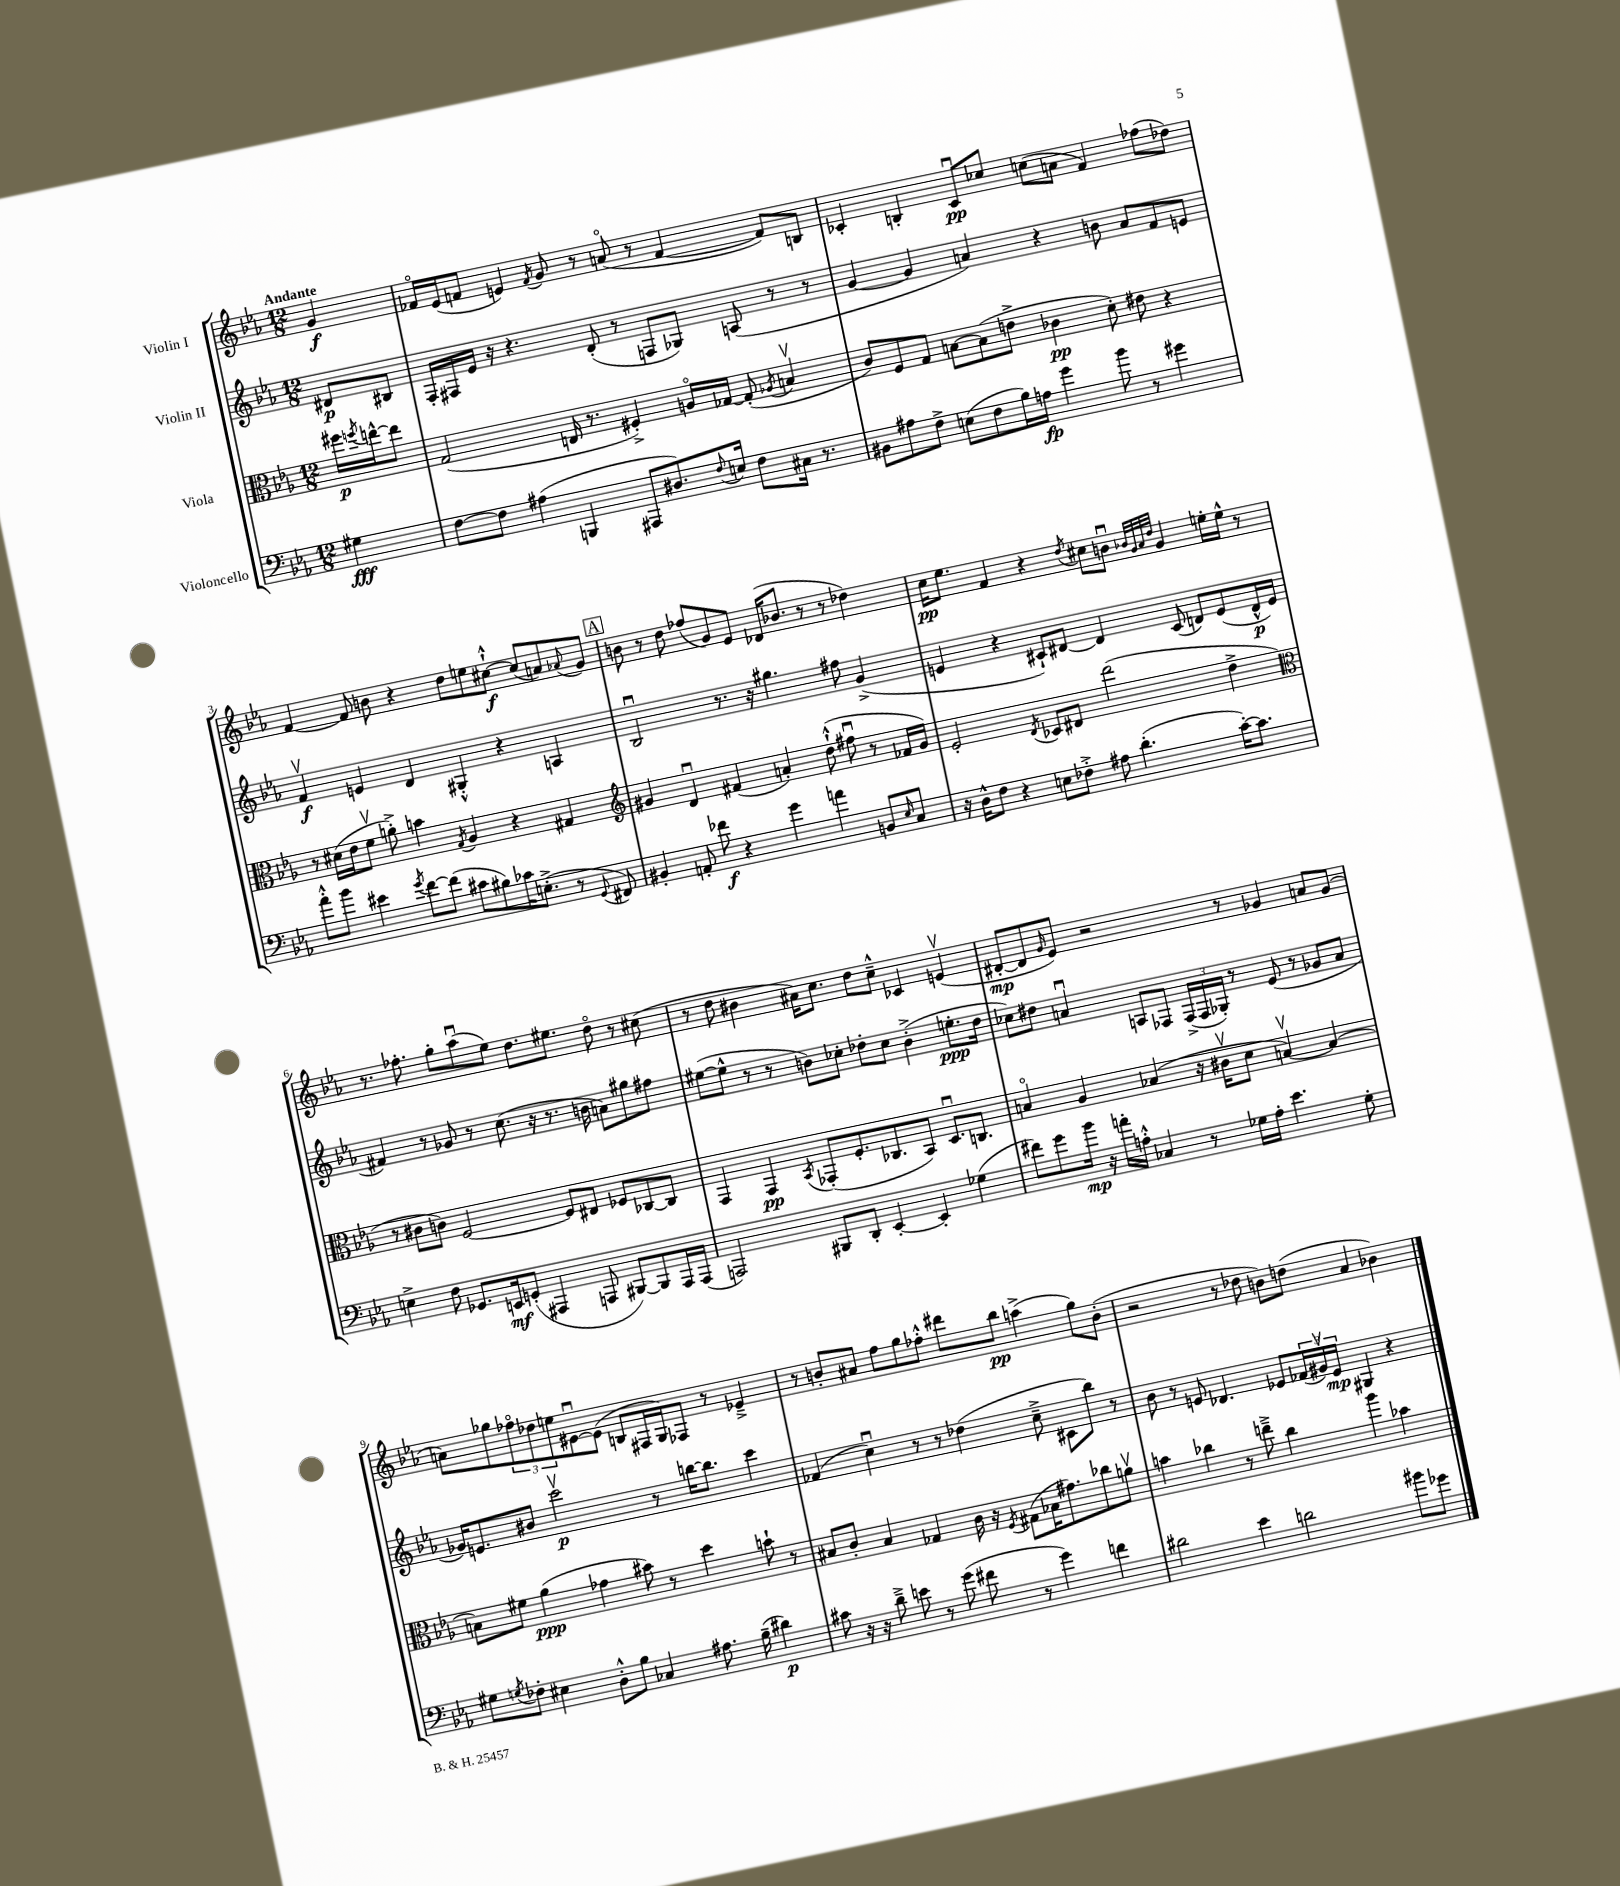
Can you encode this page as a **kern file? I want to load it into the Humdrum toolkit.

**kern	**dynam	**kern	**dynam	**kern	**dynam	**kern	**dynam
*part4	*part4	*part3	*part3	*part2	*part2	*part1	*part1
*staff4	*staff4	*staff3	*staff3	*staff2	*staff2	*staff1	*staff1
*I"Violoncello	*	*I"Viola	*	*I"Violin II	*	*I"Violin I	*
*clefF4	*	*clefC3	*	*clefG2	*	*clefG2	*
*k[b-e-a-]	*	*k[b-e-a-]	*	*k[b-e-a-]	*	*k[b-e-a-]	*
*M12/8	*	*M12/8	*	*M12/8	*	*M12/8	*
=	=	=	=	=	=	=	=
!	!	!	!	!	!	!LO:TX:a:B:t=Andante	!
4G#X\	fff	16ff#X\LL	p	8d#X/L	p	4g/	f
.	.	8qffn/	.	.	.	.	.
.	.	[16een^^\J	.	.	.	.	.
.	.	8ee\J]	.	8B#X/J	.	.	.
=1	=1	=1	=1	=1	=1	=1	=1
[8F\L	.	(2G/	.	16F'/LL	.	16f-X/LL	.
.	.	.	.	16F#X/	.	(16e-/J	.
8F\J]	.	.	.	16e-/JJ	.	8fn/J	.
.	.	.	.	16r	.	.	.
(4A#X\	.	.	.	4.r	.	4en/)	.
.	.	.	.	.	.	8qf/	.
4BBBn/	.	16En/	.	.	.	8g/	.
.	.	8.r	.	.	.	.	.
.	.	.	.	(8d'/	.	8r	.
8AAA#X/L	.	4F#X'^/)	.	8r	.	(8an/	.
8.D#X/)	.	.	.	8Fn/L	.	8r	.
.	.	16An/LL	.	8G-X/J)	.	[4f/	.
8qqF/	.	.	.	.	.	.	.
16En/Jk	.	[16G-X/JJ	.	.	.	.	.
8F\L	.	(8G-'/]	.	(8An/	.	.	.
.	.	8qA-X/	.	.	.	.	.
16C#X\Jk	.	4Bnv/	.	8r	.	8f/L])	.
8.r	.	.	.	.	.	.	.
.	.	.	.	8r	.	8Bn/J	.
=2	=2	=2	=2	=2	=2	=2	=2
8BB#X\L	.	8c/L)	.	[4g/	.	4c-X'/	.
8A#X\	.	8F/	.	.	.	.	.
8F^\J	.	8G/J	.	4g/]	.	4Bn'/	.
(8En\L	.	[8Bn\L	.	.	.	.	.
8F\	.	(8B\]	.	4an/)	.	8c-u/L	pp
16B-\L)	.	8en^\J	.	.	.	8cc-X/J	.
16An\JJ	fp	.	.	.	.	.	.
4g\	.	4c-X\	pp	4r	.	(8ccn\L	.
.	.	.	.	.	.	8an\J	.
8b-\	.	8d'\)	.	8bn\	.	4f/)	.
8r	.	8e#X\	.	8a/L	.	.	.
4g#X\	.	4r	.	8f/	.	(8ff-X\L	.
.	.	.	.	8en/J	.	8dd-X\J)	.
!!LO:LB:g=z
=3	=3	=3	=3	=3	=3	=3	=3
8a-'^^\L	.	8r	.	4fv/	f	[4f/	.
8b-\J	.	(16d#X\LL	.	.	.	.	.
.	.	16e-\J	.	.	.	.	.
4e#X\	.	8fv\J	.	4en/	.	8f/]	.
.	.	8an'^\)	.	.	.	8bn\	.
8qg/	.	.	.	.	.	.	.
[8f\L	.	4bn\	.	4d/	.	4r	.
(8f\J]	.	.	.	.	.	.	.
.	.	8qG/	.	.	.	.	.
8c#X\L	.	4A-/	.	4G#X'^^/	.	8dd\L	.
8B#X\)	.	.	.	.	.	8een\	.
16c-X\K	.	4r	.	4r	.	[8cc#X`^^\J	f
(8.En'^\J	.	.	.	.	.	.	.
.	.	.	.	.	.	(8cc#/L]	.
8r	.	4G#X/	.	4An/	.	8an/)	.
8qqGG/	.	.	.	.	.	8qqa-X/	.
8FF#X/)	.	.	.	.	.	8g/J	.
!!LO:REH:place=s1:t=A
=4	=4	=4	=4	=4	=4	=4	=4
*	*	*clefG2	*	*	*	*	*
4BB#X'/	.	4g#X/	.	2B-u/	.	8bn\	.
.	.	.	.	.	.	8r	.
8AAn'/	.	4du/	.	.	.	8dd\	.
8f-X\	f	.	.	.	.	(8ff-X/L	.
4r	.	(4f#X/	.	8.r	.	8g/)	.
.	.	.	.	.	.	8e-/J	.
.	.	.	.	16r	.	.	.
4g\	.	4an'/)	.	4.gg#X\	.	(16d-X/KL	.
.	.	.	.	.	.	8.b-X/J	.
4an\	.	(8dd`^^\	.	.	.	8r	.
.	.	8ff#Xu\	.	8ff#X\	.	8r	.
8BBn/L	.	8r	.	(4g^/	.	4dd-X\)	.
16qqE-/	.	.	.	.	.	.	.
8C/J	.	16f-X/LL	.	.	.	.	.
.	.	16g#/JJ)	.	.	.	.	.
=5	=5	=5	=5	=5	=5	=5	=5
16r	.	2e-'/	.	4en/	.	16cc\KL	pp
16D^^\KL	.	.	.	.	.	8.ee-\J	.
8F\J	.	.	.	.	.	.	.
4r	.	.	.	4r	.	4f/	.
.	.	8qd/	.	.	.	.	.
8En\L	.	8c-X/L	.	8c#X`/L)	.	4r	.
8F-X'^\J	.	8d#X/J	.	[8d#X/J	.	.	.
.	.	.	.	.	.	8qdd/	.
8A#X\	.	(2ddd\	.	4d#/]	.	8cc#X\L	.
(4.d'\	.	.	.	.	.	8bnu\J	.
.	.	.	.	.	.	32qqb-X/LLL	.
.	.	.	.	.	.	32qqg/	.
.	.	.	.	.	.	32qqa-/	.
.	.	.	.	.	.	32qqdd/JJJ	.
.	.	.	.	(8c#/	.	4g/	.
.	.	.	.	8dn/L)	.	.	.
[16c'\KL)	.	4dd^\	.	(8e/	.	16een'\LL	.
8.c\J]	.	.	.	.	.	16ee^^\JJ	.
.	.	.	.	16d^^/L	p	8r	.
.	.	.	.	16e/JJ	.	.	.
!!LO:LB:g=z
=6	=6	=6	=6	=6	=6	=6	=6
*	*	*clefC3	*	*	*	*	*
4En^\	.	8r	.	4f#X/)	.	8.r	.
.	.	8c#X\L	.	.	.	.	.
.	.	.	.	.	.	8.ff-X'\	.
8F\	.	8cn\J)	.	8r	.	.	.
8.GG-X/L	.	[2F/	.	8g-X/	.	8gg'\L	.
.	.	.	.	8r	.	(8aa-u\	.
16EEn/k	mf	.	.	.	.	.	.
(8GGn'/J	.	.	.	(8.cc\	.	8ee-\J)	.
4AAA#X/	.	.	.	.	.	8.dd\L	.
.	.	.	.	16r	.	.	.
.	.	8F/L]	.	8.r	.	.	.
.	.	.	.	.	.	8.ee#X\J	.
8AAAn/	.	8E#X/J	.	.	.	.	.
.	.	.	.	16bn\	.	.	.
[8BBB#X/L)	.	8F-X/L	.	8an\L)	.	8dd\	.
8BBB#/]	.	[8C-X/	.	8gg#X\	.	8r	.
16AAA/L	.	8C-/J]	.	8ff#X\J	.	(8cc#X\	.
(16AAA/JJ	.	.	.	.	.	.	.
=7	=7	=7	=7	=7	=7	=7	=7
2AAAn/)	.	4GG/	.	([8ee#X\L	.	8r	.
.	.	.	.	8ee#^^\J]	.	8dd\	.
.	.	4GG/	pp	8r	.	4b#X\	.
.	.	.	.	8r	.	.	.
.	.	8qBB-/	.	.	.	.	.
8BBB#X/L	.	(8GG-X'/L	.	8bn\L)	.	16a#X\KL)	.
.	.	.	.	.	.	8.cc\J	.
8DD'/J	.	8.F'/	.	8cc-X'\J	.	.	.
[4EE-'/	.	.	.	8dd-X'\L	.	8dd\L	.
.	.	8.C-X/	.	.	.	.	.
.	.	.	.	8cc-\J	.	8cc~^^\J	.
4EE-'/]	.	8BB-/J)	.	(4b'^\	.	4c-X/	.
.	.	8.Du/L	.	.	.	.	.
(4G-X\	.	.	.	8.een'\L	ppp	(4env/	.
.	.	8.Cn/J	.	.	.	.	.
.	.	.	.	16dd-\Jk	.	.	.
=8	=8	=8	=8	=8	=8	=8	=8
8f#X\L)	.	4Bn/	.	8cc-X\L)	.	[8d#X'/L	mp
8g\	.	.	.	8dd#X\J	.	8d#/]	.
.	.	.	.	.	.	16qqg/	.
16b-\Jk	mp	4A-/	.	4anu/	.	8e-/J)	.
16r	.	.	.	.	.	.	.
16an'\LL	.	.	.	.	.	2r	.
16An'^^\JJ	.	.	.	.	.	.	.
4C-X/	.	(4B-X/	.	8An/L	.	.	.
.	.	.	.	8F-X/J	.	.	.
8r	.	16r	.	(24F-^/LL	.	.	.
.	.	.	.	24F-/	.	.	.
.	.	16c#Xv\KL	.	.	.	.	.
.	.	.	.	24G-X'/JJ)	.	.	.
16G-X\LL	.	8d\J	.	8r	.	8r	.
16A'\JJ	.	.	.	.	.	.	.
4.e-\	.	[4Bnv/)	.	(8e-/	.	4g-X/	.
.	.	.	.	8r	.	.	.
.	.	4B/_	.	8g-X/L	.	8an/L	.
8G-'\	.	.	.	8a/J	.	(8g-/J	.
!!LO:LB:g=z
=9	=9	=9	=9	=9	=9	=9	=9
8G#X\L	.	8Bn\L]	.	16g-X/KL)	.	8an\L)	.
.	.	.	.	8.en/	.	.	.
8qGn/	.	.	.	.	.	.	.
8F-X'\J	.	8f#X\J	.	.	.	8gg-X\	.
4E#X\	.	(4a-\	ppp	8b#X/J	.	12ff-X\	.
.	.	.	.	.	.	12dd-X\	.
.	.	.	.	2cccv\	p	.	.
.	.	.	.	.	.	12een\	.
8D'^^\L	.	4g-X\	.	.	.	[8e#Xu\	.
8B-\J	.	.	.	.	.	(8e#\J]	.
4C-X/	.	8b#X\)	.	.	.	8Bn/L	.
.	.	8r	.	8r	.	16F#X/L	.
.	.	.	.	.	.	16G/J)	.
8.A#X\	.	4dd\	.	[16bbn\KL	.	8F-X/J	.
.	.	.	.	8.bb\J]	.	.	.
.	.	.	.	.	.	8r	.
(16B-~\	.	.	.	.	.	.	.
4d#X\)	p	8bn`\	.	4ccc\	.	4e-X~^/	.
.	.	8r	.	.	.	.	.
=10	=10	=10	=10	=10	=10	=10	=10
8c#X\	.	8B#X/L	.	(4f-X/	.	8r	.
16r	.	8c'/J	.	.	.	8bn'/L	.
16r	.	.	.	.	.	.	.
8d~^\	.	4B#/	.	4ccu\)	.	8a#X/J	.
8en\	.	.	.	.	.	8ff\L	.
8r	.	4G-X/	.	8r	.	8gg\	.
(8g\	.	.	.	8r	.	8ff-X'^^\J	.
8f#X\	.	16c\	.	(4dd-X\	.	8ddd#X\L	.
.	.	16r	.	.	.	.	.
.	.	8qF/	.	.	.	.	.
8r	.	(8G#X\L	.	.	.	8bb-\J	pp
4g\)	.	16B-X\K	.	8cc~^\	.	(4aan^\	.
.	.	8.g#X\)	.	.	.	.	.
.	.	.	.	8c#X\L	.	.	.
4fn\	.	8cc-X\	.	8bb-\J)	.	8gg\L)	.
.	.	8anv\J	.	8r	.	(8b'\J	.
=11	=11	=11	=11	=11	=11	=11	=11
2d#X\	.	4bn\	.	8b-\	.	2r	.
.	.	.	.	8r	.	.	.
.	.	4cc-X\	.	8en/	.	.	.
.	.	.	.	4.d-X/	.	.	.
4e-\	.	8r	.	.	.	8r	.
.	.	8een~^\	.	.	.	8dd-X\	.
2dn\	.	4cc-\	.	8e-X/L	.	8bn\L)	.
.	.	.	.	(24f-X/L	.	(8ddn\J	.
.	.	.	.	24g#Xv/)	.	.	.
.	.	.	.	24e-/JJ	mp	.	.
.	.	4aa-\	.	4G#X/	.	4a-/	.
8b#X\L	.	4b-X\	.	4r	.	4b-X\)	.
8g-X\J	.	.	.	.	.	.	.
==	==	==	==	==	==	==	==
*-	*-	*-	*-	*-	*-	*-	*-
